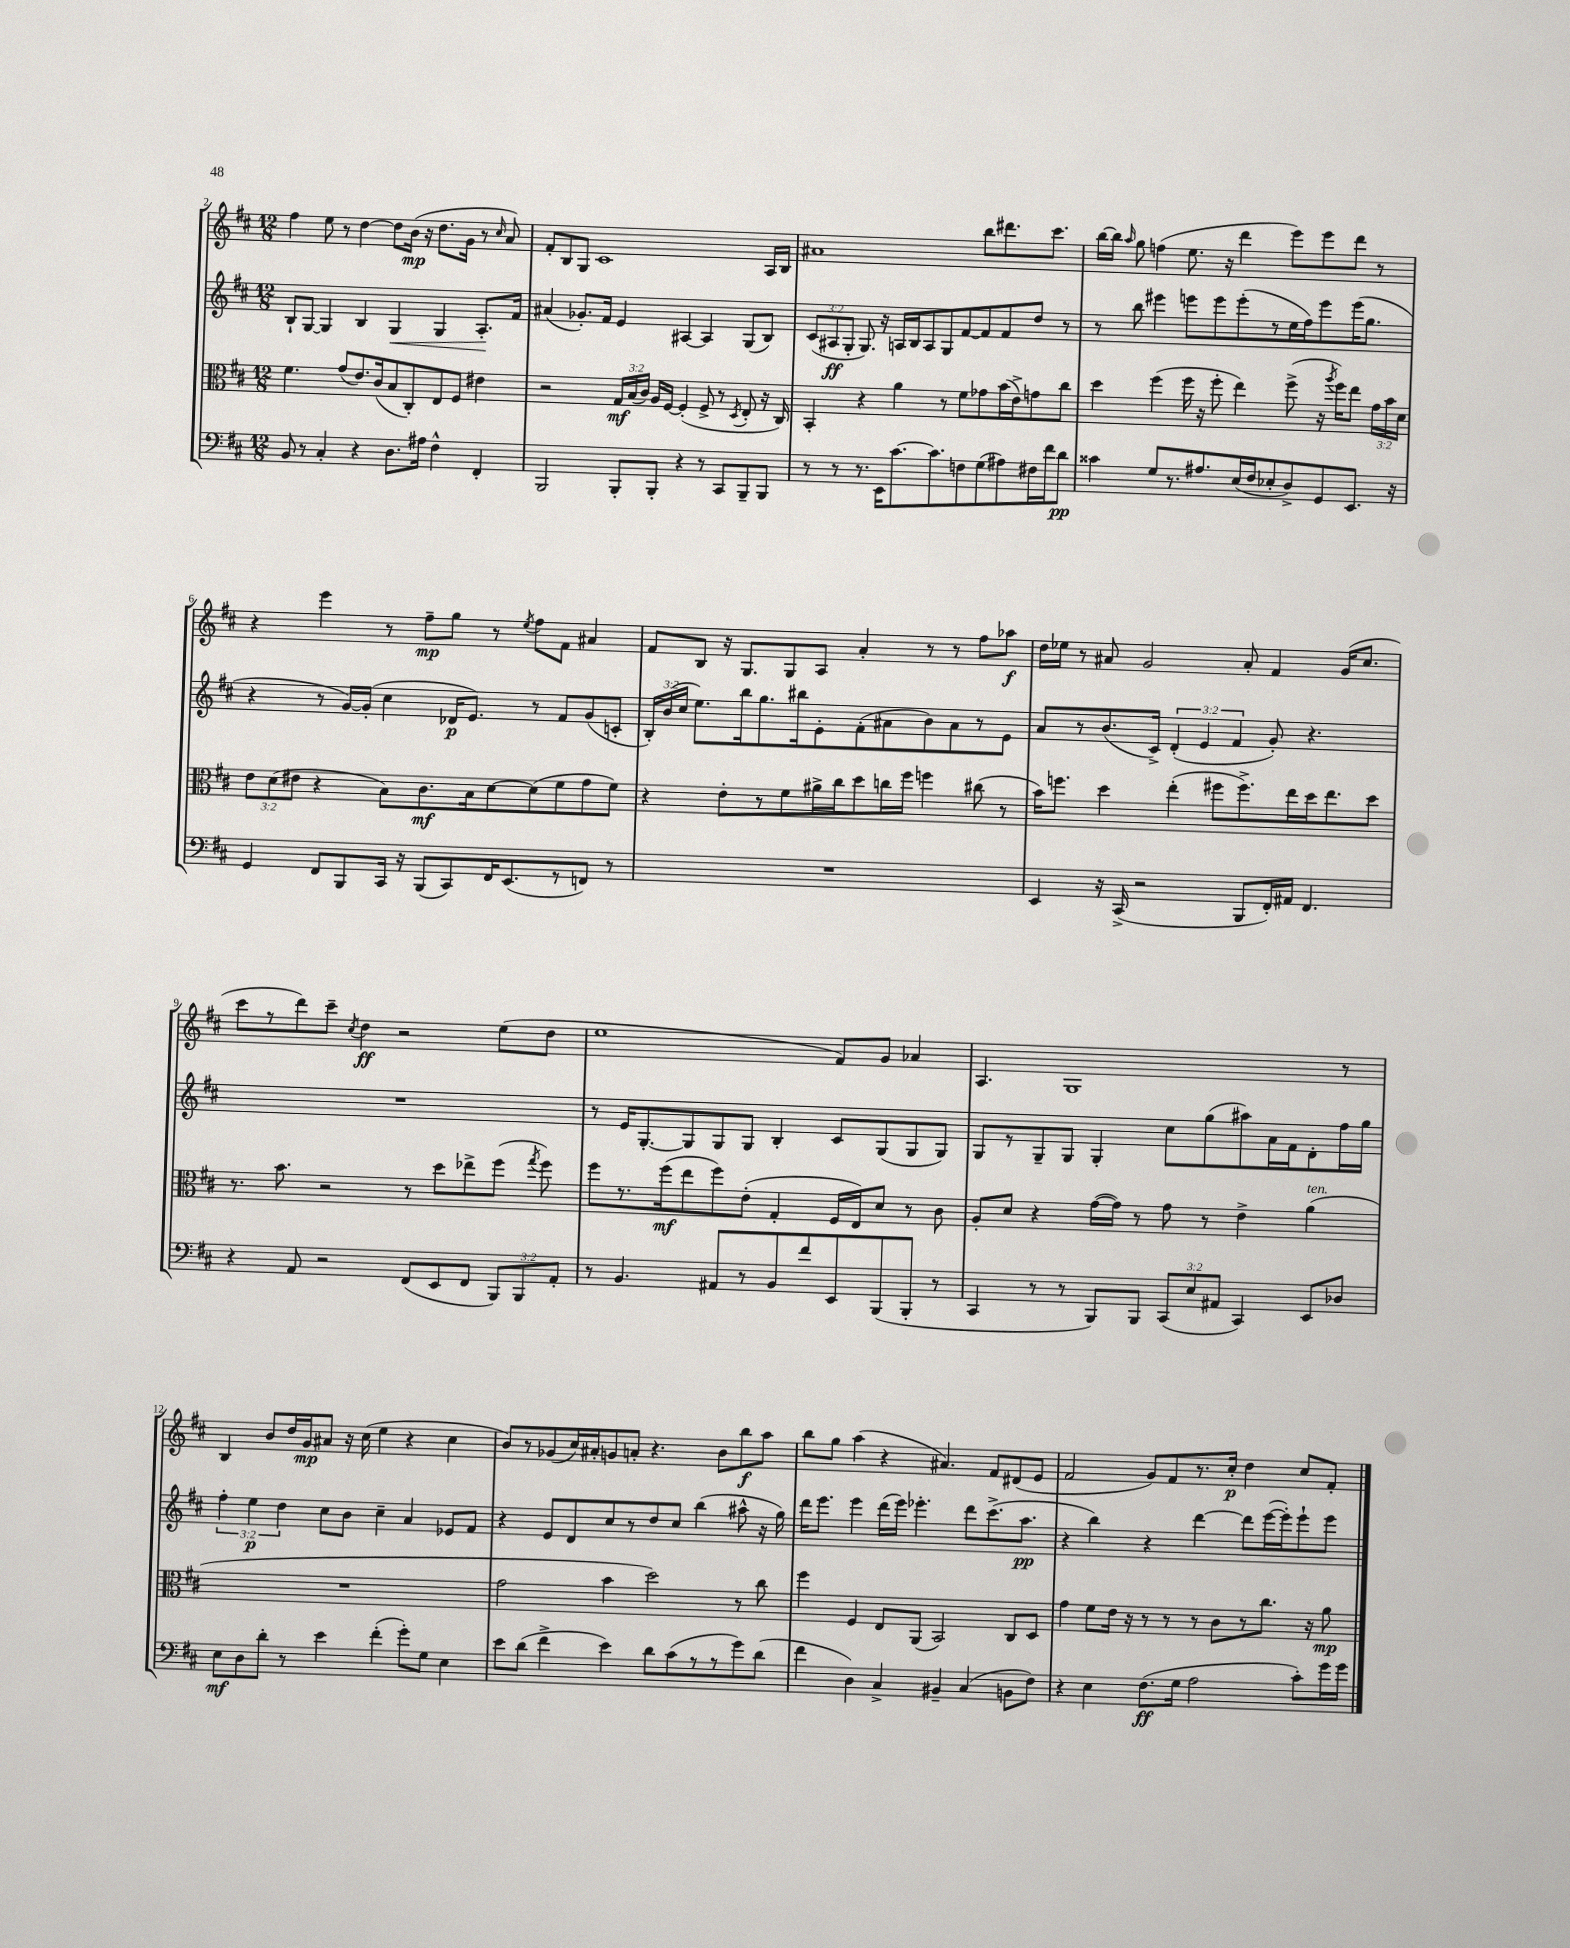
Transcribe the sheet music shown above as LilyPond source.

<<
\new StaffGroup <<
\new Staff = "s0" {
    \clef treble \key d \major \numericTimeSignature \time 12/8
    \autoBeamOff fis''4 e''8 r8 d''4~ d''8[ b'16]\mp( r16 d''8.[ g'16] r8 \grace { cis''16 } a'8) |
    fis'8[-. b8 g8] cis'1 a16[ b16] |
    ais'1 b''8[ dis'''8. cis'''8.] |
    b''16[~ b''16] \grace { a''16 } g''8 f''4( e''8. r16 d'''4 e'''8[) e'''8 d'''8] r8 |
    r4 e'''4 r8 fis''8[--\mp g''8] r8 \acciaccatura { e''8 } fis''8[ fis'8] ais'4 |
    fis'8[ b8] r16 g8.[ g8 a8] a'4-. r8 r8 fis''8[ aes''8]\f |
    d''16[ ees''16] r8 ais'8 g'2 ais'8-. fis'4 g'16[( cis''8.] |
    cis'''8[ r8 d'''8) cis'''8]-- \acciaccatura { cis''8 } d''4\ff r2 e''8[( d''8] |
    e''1 fis'8[) g'8] aes'4 |
    a4. g1 r8 |
    b4 b'8[ d''16 g'16\mp ais'8] r16 cis''16( e''4 r4 cis''4 |
    b'8[) r8 ges'8( cis''16) ais'16-. g'8 a'8]-. r4. b'8[ b''8\f a''8] |
    b''8[ g''8] a''4( r4 ais'4.) fis'8[ dis'8( e'8] |
    fis'2 g'8[) fis'8 r8. cis''16]-.\p d''4 cis''8[ fis'8]-. \bar "|." |
}
\new Staff = "s1" {
    \clef treble \key d \major \numericTimeSignature \time 12/8 \override Staff.TupletNumber.text = #tuplet-number::calc-fraction-text
    \autoBeamOff b8[-! g8]~ g4 b4 g4\< g4 a8.[-.\! fis'16] |
    ais'4( ges'8.[-.) fis'16] e'4 ais4~ ais4 g8[( b8]) |
    \tuplet 3/2 { cis'8[( ais8\ff g8]-. } g8.) r16 a16[ b16 a8 g8 fis'8~ fis'8 fis'8 d''8] r8 |
    r8 b''8 eis'''4 e'''8[ e'''8 e'''8-.( r8 e''16 fis''16) e'''8 e'''16( g''8.] |
    r4 r8 g'16[~) g'16]-.( cis''4 des'16[\p e'8.]) r8 fis'8[ g'8( c'8]-. |
    \tuplet 3/2 { b16[-.) b'16( cis''16] } e''8.[) b''16 g''8. bis''16 e'8-. fis'8-.( ais'8 b'8) ais'8 r8 e'8] |
    a'8[ r8 b'8.( cis'16]->) \tuplet 3/2 { d'4-.( e'4 fis'4 } g'8-.) r4. |
    R1. |
    r8 e'16[ g8.~-. g8 g8 g8] b4-. cis'8[ g8( g8 g8]) |
    g8[ r8 g8-- g8] g4-. cis''8[ g''8( ais''8) a'16 fis'16 d'8-. fis''16 g''16] |
    \tuplet 3/2 { fis''4-. e''4\p d''4 } cis''8[ b'8] cis''4-- a'4 ees'8[ fis'8] |
    r4 e'8[ d'8 cis''8 r8 d''8 cis''8] b''4( ais''8-^ r16 g''16) |
    d'''16[ e'''8.] e'''4 d'''16[( e'''16]) ees'''4.-. d'''8[ cis'''8.->( a''8.]\pp |
    r4 b''4) r4 d'''4~ d'''8[ e'''16~( e'''16-.) e'''8-! e'''8] \bar "|." |
}
\new Staff = "s2" {
    \clef alto \key d \major \numericTimeSignature \time 12/8 \override Staff.TupletNumber.text = #tuplet-number::calc-fraction-text
    \autoBeamOff fis'4. g'8[( e'8.) cis'16( b8 cis8-.) e8 fis8] eis'4 |
    r2 \tuplet 3/2 { g16[\mf b16( cis'16]) } a16[ fis16]~ fis4-.( fis8-> r8 \acciaccatura { d8 } e8-. r16 cis16) |
    b,4-. r4 a'4 r8 fis'8[ ges'8 b'16( e'16->) g'8 cis''8] |
    d''4 fis''4( fis''16 r16 fis''8-. e''4) fis''8->( r16 \acciaccatura { a''8 } fis''16[) e''8] \tuplet 3/2 { g'16[ b'16 d'16] } |
    \tuplet 3/2 { e'8[ d'8( eis'8] } r4 b8[) cis'8.\mf b16 d'8~ d'8( fis'8 g'8 fis'8]) |
    r4 e'8[-. r8 fis'8 ais'16-> cis''16 d''8 c''16 fis''16] f''4 cis''8( r8 |
    b'16[) f''8.] d''4 e''4-.( fis''8[ fis''8.->) e''16 d''16 e''8. d''8] |
    r8. b'8. r2 r8 d''8[ ees''8-> fis''8]( \acciaccatura { g''8 } fis''8) |
    fis''8[ r8. fis''16\mf( e''8 fis''8) e'8]-.( g4-. fis16[ e16) d'8] r8 cis'8 |
    a8[-. d'8] r4 g'16[~( g'16]) r8 g'8 r8 e'4-> a'4^\markup { \italic "ten." }( |
    R1. |
    g'2 b'4 d''2) r8 cis''8 |
    fis''4 fis4 e8[ a,8]( b,2) cis8[ d8] |
    g'4 fis'8[ e'16] r16 r8 r8 r8 cis'8[ r8 cis''8.] r16 a'8\mp \bar "|." |
}
\new Staff = "s3" {
    \clef bass \key d \major \numericTimeSignature \time 12/8 \override Staff.TupletNumber.text = #tuplet-number::calc-fraction-text
    \autoBeamOff b,8 r8 cis4-. r4 d8.[ ais16] fis4-^ fis,4-. |
    b,,2 b,,8[-. b,,8]-. r4 r8 cis,8[ b,,8-- b,,8] |
    r8 r8 r8. e,16[ cis'8.~ cis'8. f8 g8( ais8) fis16 fis'16 d'8]\pp |
    cisis'4 g8[ r8. ais8. e16( fis16 ees8-. d8->) g,8 e,8.] r16 |
    g,4 fis,8[ b,,8 cis,16] r16 b,,8[( cis,8) fis,16 e,8.( r8 f,8]) r8 |
    R1. |
    e,4 r16 cis,16->( r2 b,,8[ fis,16-.) ais,16] fis,4. |
    r4 a,8 r2 fis,8[( e,8 fis,8] \tuplet 3/2 { b,,8[) b,,8 a,8]-. } |
    r8 b,4. ais,8[ r8 b,8 fis'8 e,8 b,,8( b,,8]-. r8 |
    cis,4 r8 r8 b,,8[) b,,8] \tuplet 3/2 { cis,8[( e8 ais,8] } cis,4) e,8[ des8] |
    e8[\mf d8 d'8]-. r8 e'4 fis'4-.( g'8[-.) g8] e4 |
    e'8[ d'8]( fis'4-> e'4) d'8[ cis'8( r8 r8 g'8) d'8]( |
    fis'4 d4) cis4-> bis,4-- cis4( b,8[ fis8]) |
    r4 e4 fis8.[\ff( g16] a2 cis'8[-.) g'16 g'16] \bar "|." |
}
>>
>>
\layout { \context { \Score currentBarNumber = #2 } }
